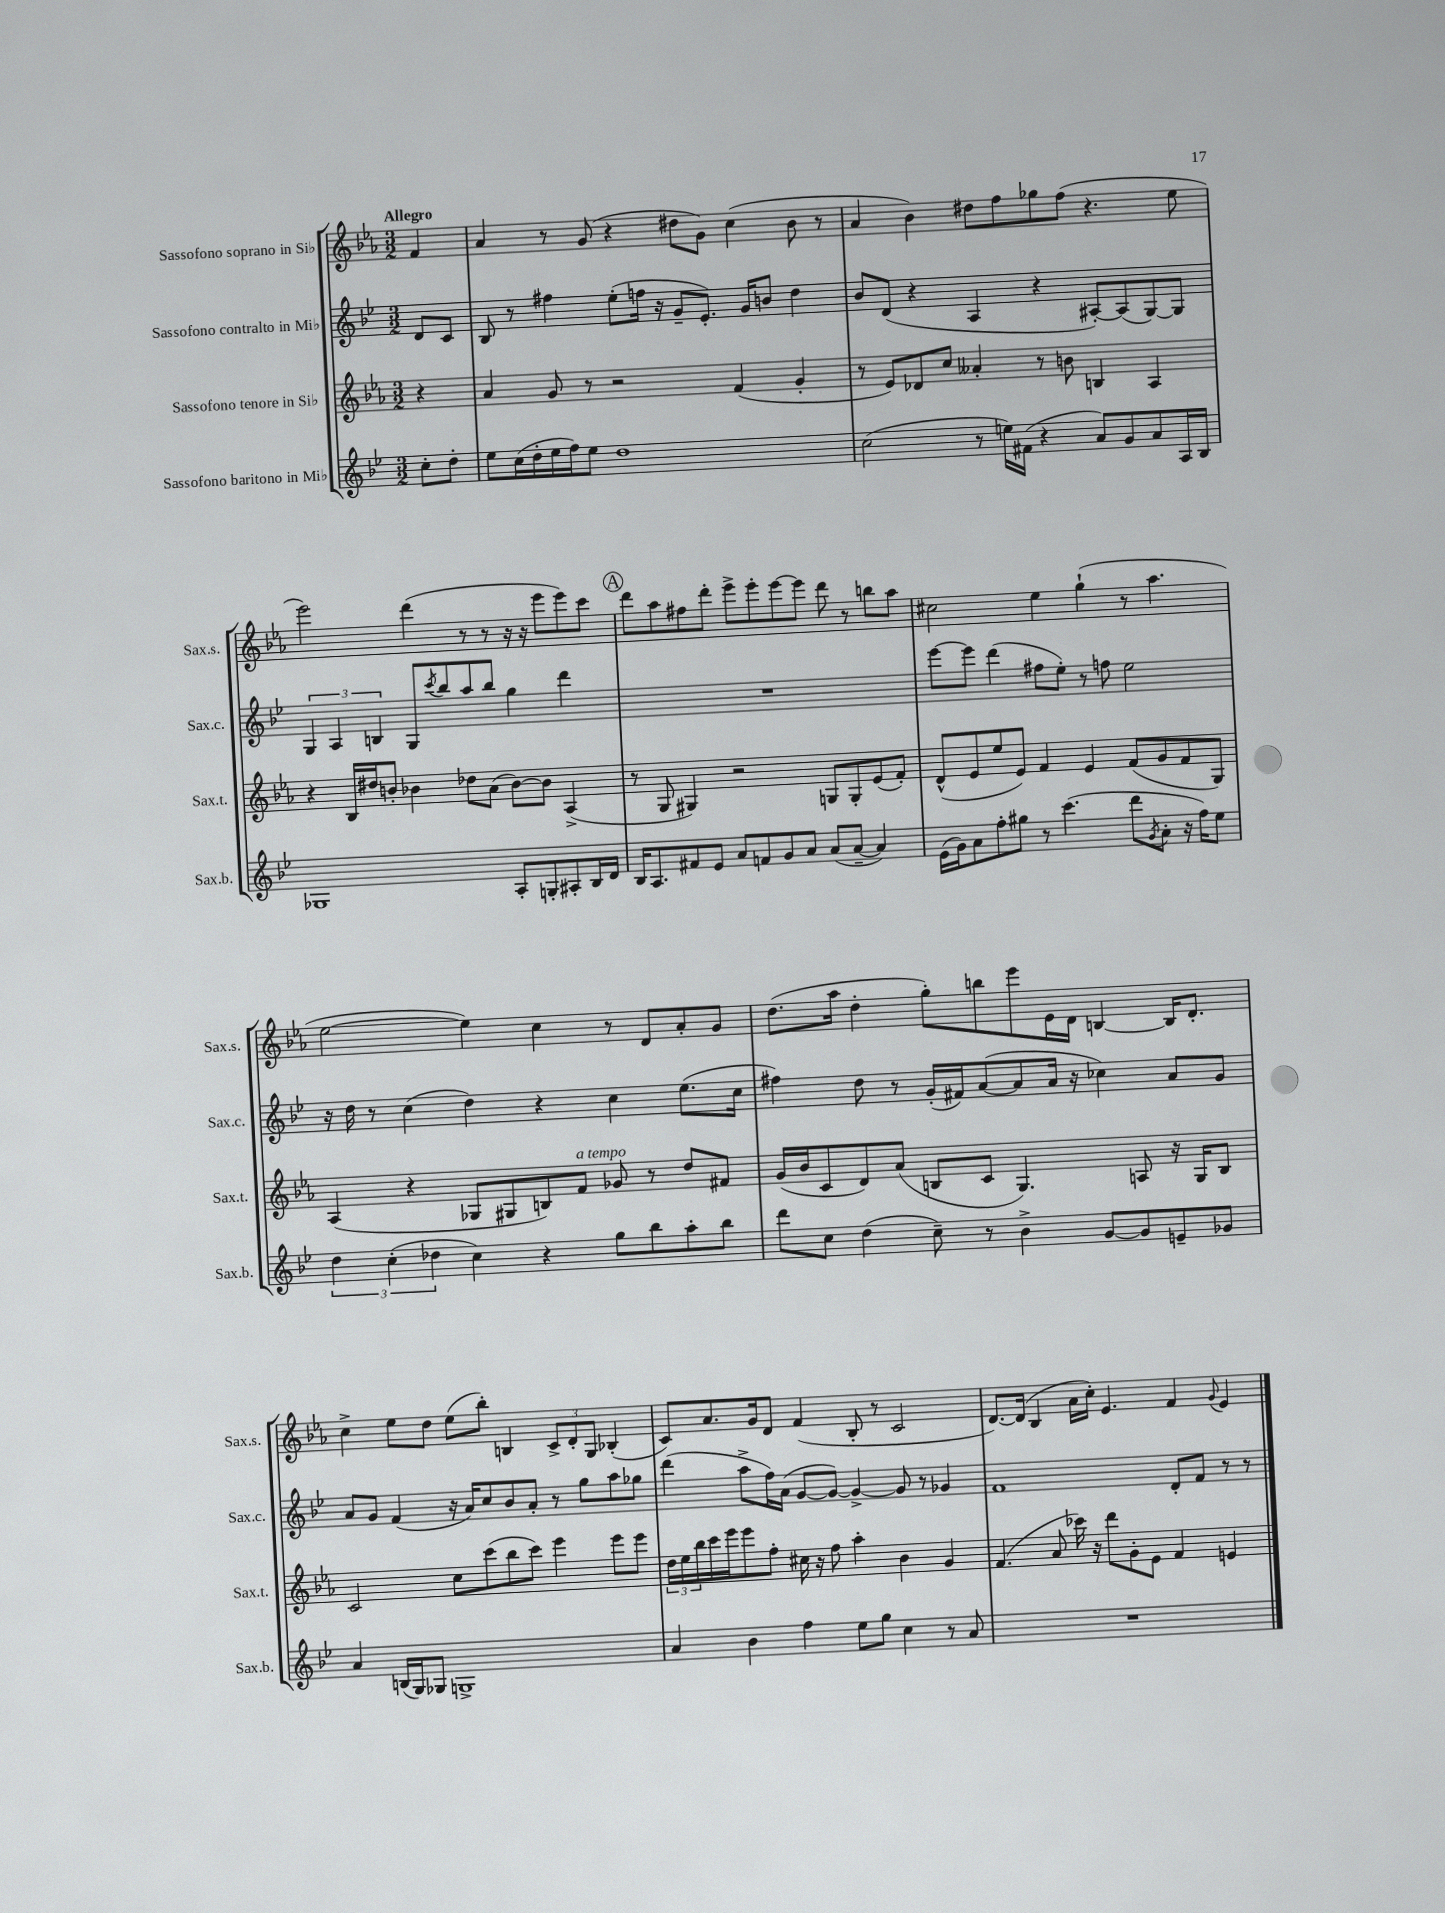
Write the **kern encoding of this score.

**kern	**kern	**kern	**kern
*staff4	*staff3	*staff2	*staff1
*clefG2	*clefG2	*clefG2	*clefG2
*k[b-e-]	*k[b-e-a-]	*k[b-e-]	*k[b-e-a-]
*M3/2	*M3/2	*M3/2	*M3/2
8cc'	4r	8d	4f
8dd'	.	8c	.
=	=	=	=
8ee-	4a-	8B-	4a-
(16cc	.	8r	.
16dd'	.	.	.
16ee-	8g	4ff#	8r
16ff)	.	.	.
8ee-	8r	.	(8g
1dd	2r	(8ee-'	4r
.	.	16ff	.
.	.	16r	.
.	.	8g~	8dd#
.	.	8.e-')	8g)
.	(4f	.	(4cc
.	.	16g	.
.	.	8b	.
.	4g'	4dd	8b-
.	.	.	8r
=	=	=	=
(2cc	8r	8b-	4a-
.	8e-)	(8d	.
.	8d-	4r	4b-)
.	8cc	.	.
8r	4a--'	4A	8dd#
16ee)	.	.	8ff
(16f#	.	.	.
4r	8r	4r	8gg-
.	8b	.	(8ff
8a)	4B	[8A#')	4.r
8g	.	(8A#]	.
8a	4A-	[8G)	.
16A	.	8G]	8ee-
16B-	.	.	.
=	=	=	=
1G-	4r	6G	2eee-)
.	.	6A	.
.	16B-	.	.
.	16dd#	.	.
.	.	6B	.
.	8b'	.	.
.	4b-	8G	(4ddd
.	.	8qccc	.
.	.	8bb-	.
.	8dd-	8aa	8r
.	(8a-	8bb-	8r
8A'	[8b-)	4gg	16r
.	.	.	16r
8G'	8b-]	.	8eee-
8A#'	(4A-^	4ddd	8eee-)
16B-	.	.	8ccc
16d	.	.	.
=	=	=	=
16B-	8r	1.r	8ddd
8.A	.	.	.
.	8G	.	8aa-
8f#	4G#)	.	8ff#
8e-	.	.	8ddd'
8a	2r	.	8eee-^
8f	.	.	8eee-'
8g	.	.	[8eee-
8a	.	.	8eee-]
(8a	8G	.	8ddd
[8a~	8G'	.	8r
4a])	(8e-	.	8bb
.	8f')	.	8aa-
=	=	=	=
(16e-	(8d^^	[8eee-	2cc#
16g)	.	.	.
8a	8e-	8eee-]	.
8ff'	8ee-	(4ddd	.
8gg#	8e-)	.	.
8r	4f	8ff#	4ee-
(4.ccc	.	8ee-')	.
.	4e-	8r	(4gg`
.	.	8ff	.
8ddd	(8f	2ee-	8r
8qg	.	.	.
8a'	8g	.	4.aa-
16r	8f	.	.
16ff)	.	.	.
8ee-	8G)	.	.
=	=	=	=
6dd	(4A-	16r	[2ee-
.	.	16dd	.
.	.	8r	.
(6cc'	.	.	.
.	4r	(4cc	.
6dd-	.	.	.
4cc)	8G-	4dd)	4ee-])
.	8G#	.	.
4r	8B)	4r	4cc
.	8f	.	.
8gg	8g-	4cc	8r
8bb-	8r	.	8d
8aa'	8dd	(8.ee-	8a-'
8bb-	8f#	.	8g
.	.	16cc	.
=	=	=	=
8ddd	(16g	4ff#)	(8.dd
.	16b-	.	.
8cc	8c	.	.
.	.	.	16aa-
(4dd	8d)	8dd	4dd'
.	(8a-	8r	.
8cc~)	8B	(16g'	8gg')
.	.	16f#)	.
8r	8c	([8a	8bb
4b-^	4.G)	8a]	8eee-
.	.	16a	16e-
.	.	16r	16d
[8g	.	4cc-)	[4B
8g]	8A	.	.
8e~	16r	8a	16B]
.	16G	.	8.d'
8g-	8B	8g	.
=	=	=	=
4a	2c	8a	4cc^
.	.	8g	.
(16B	.	(4f	8ee-
16G)	.	.	.
8G-	.	.	8dd
1G^	8cc	16r	(8ee-
.	.	16a)	.
.	(8ccc	8cc	8bb-')
.	8bb-	8b-	4B
.	8ccc)	8a'	.
.	4eee-	8r	12c^
.	.	.	12d'
.	.	8gg	.
.	.	.	12G
.	8eee-	8aa	(4B-'
.	8eee-	8gg-	.
=	=	=	=
4a	24dd	(4ddd	8c)
.	24ee-	.	.
.	24bb-	.	.
.	16ccc	.	8.a-
.	16eee-	.	.
4b-	8eee-	8aa^	.
.	.	.	16g
.	8ff'	16ff)	8d
.	.	(16a	.
4ff	16cc#	[8g	(4f
.	16r	.	.
.	8ff	8g_)	.
8ee-	4aa-'	4g^_	8B-'
8gg	.	.	8r
4cc	4b-	8g]	2c
.	.	8r	.
8r	4g	4g-	.
8a	.	.	.
=	=	=	=
1.r	(4.f	1f	[8.d)
.	.	.	(16d]
.	.	.	4B-
.	8a-	.	.
.	16ccc-)	.	16a-
.	16r	.	16cc')
.	8ddd	.	4.e-
.	8g'	.	.
.	8e-	.	.
.	4f	8d'	4f
.	.	8f	.
.	.	.	8qqg
.	4e	8r	4e-
.	.	8r	.
==	==	==	==
*-	*-	*-	*-
